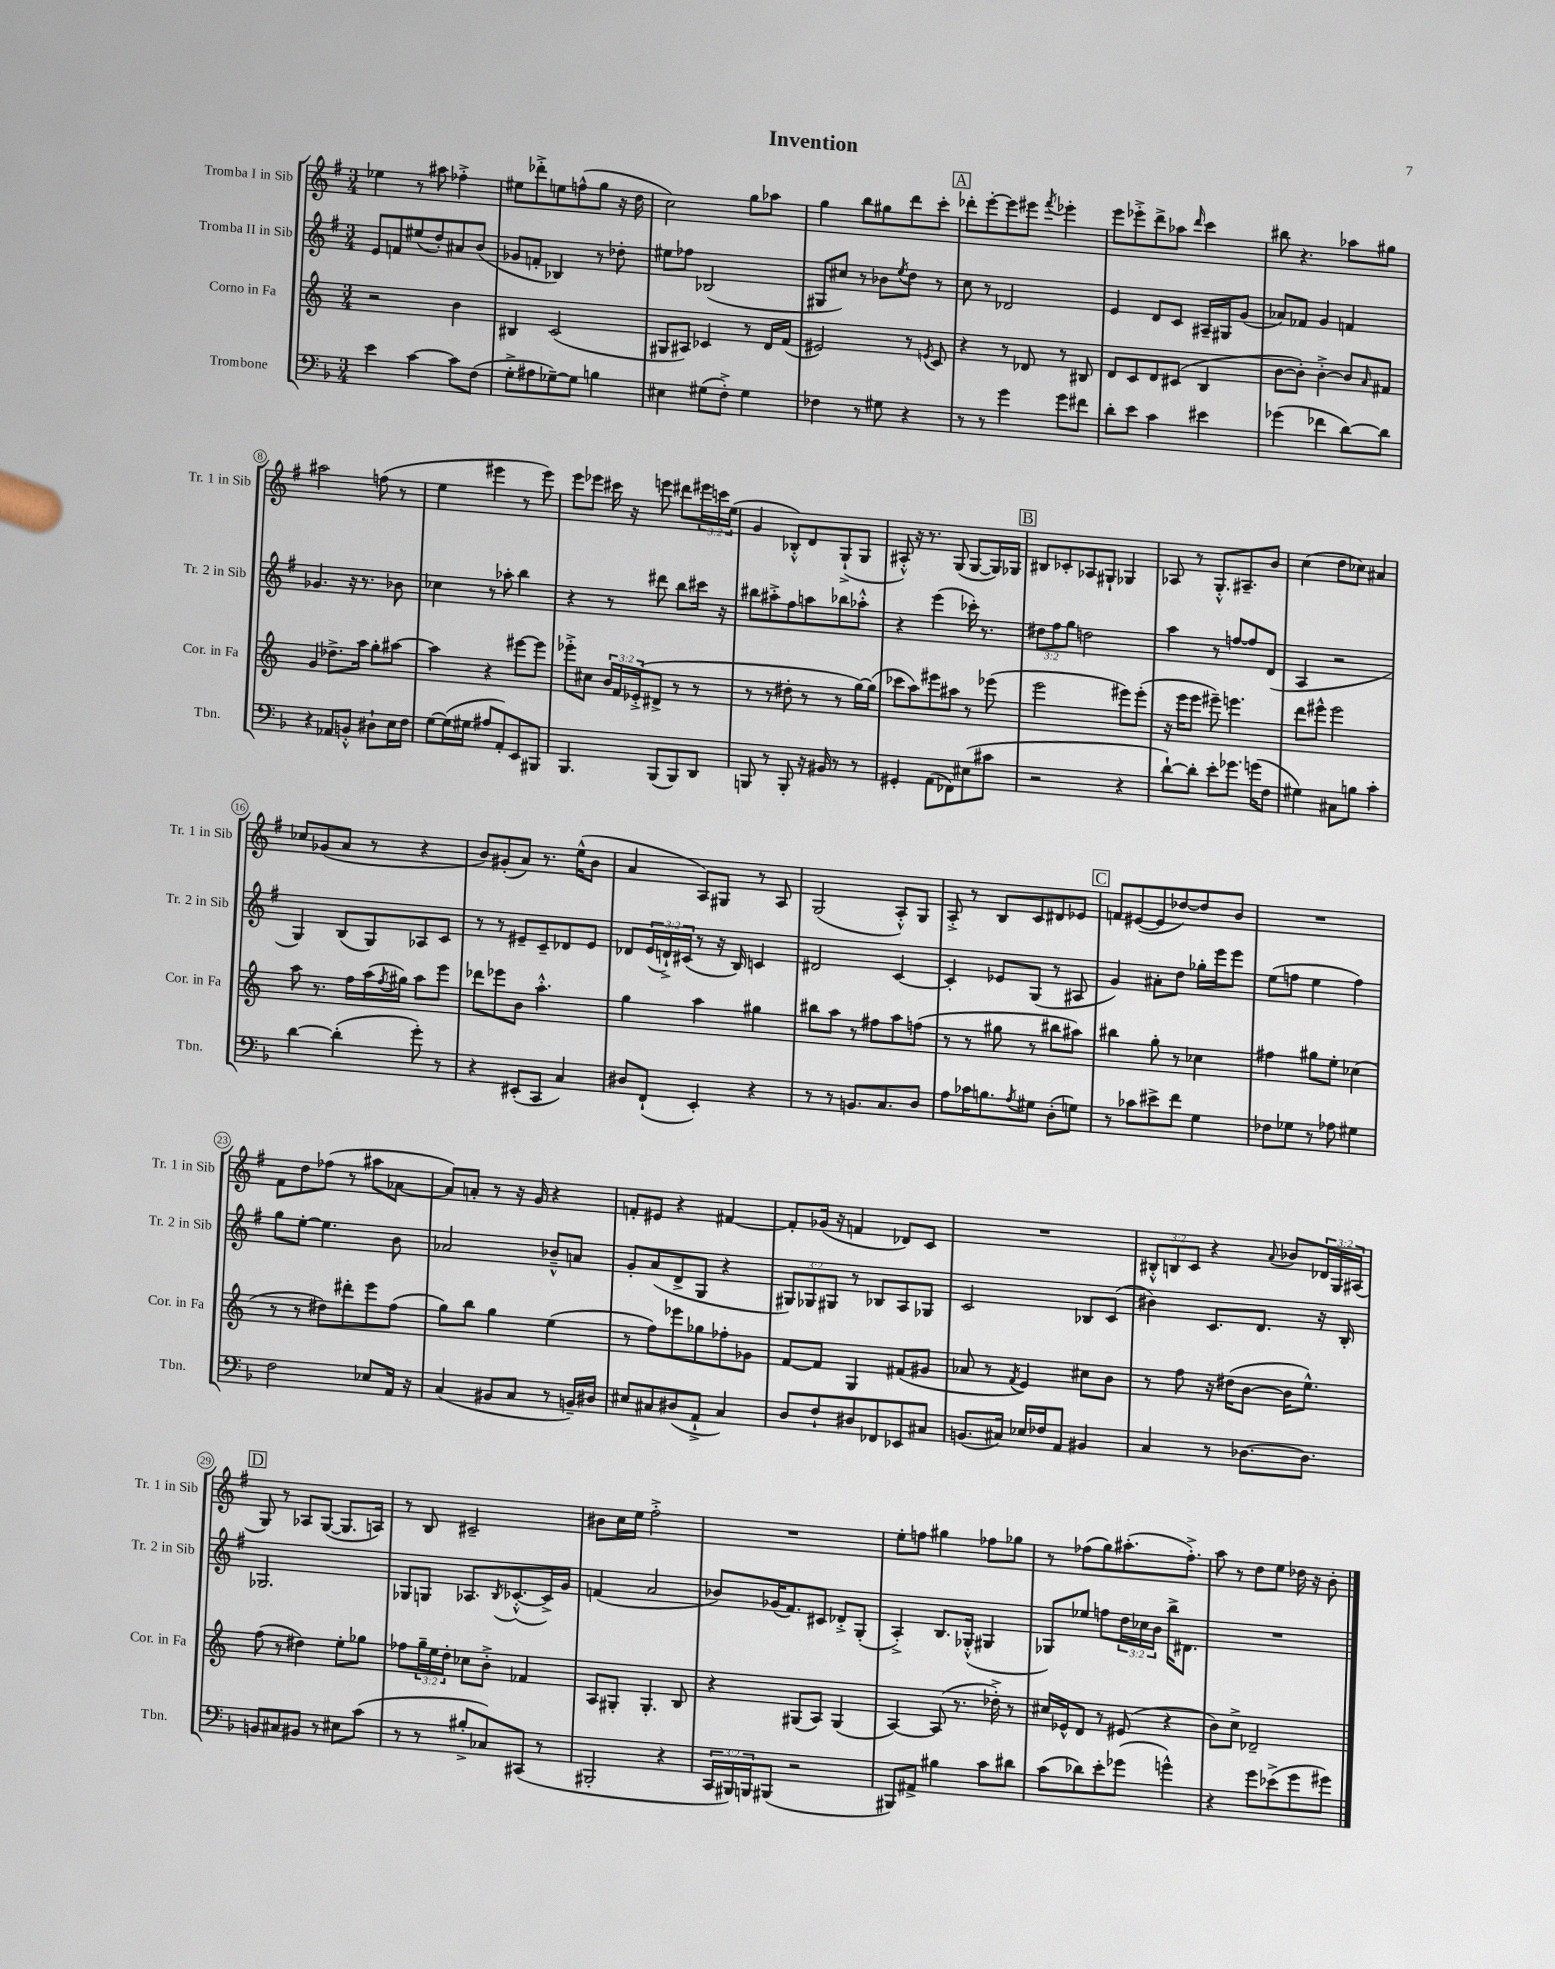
\header { title = "Invention" }
<<
\new StaffGroup <<
\new Staff = "s0" \with { instrumentName = "Tromba I in Sib" shortInstrumentName = "Tr. 1 in Sib" } {
    \clef treble \key g \major \numericTimeSignature \time 3/4 \override Staff.TupletNumber.text = #tuplet-number::calc-fraction-text
    ees''4 r8 ais''8 fes''4-.-> |
    eis''8 des'''8-.-> e''8 f''8-^( g''8 r16 d''16 |
    c''2) g''8 aes''8 |
    g''4 b''8 gis''8 d'''8 c'''8-. |
    \mark \markup { \box "A" } des'''8-. e'''8~-. e'''8 eis'''8 \acciaccatura { fis'''8 } ees'''4-. |
    e'''8 ees'''8-.-> d'''8-> aes''8 \grace { d'''16 } c'''4 |
    bis''8 r4. aes''8 gis''8 |
    ais''2 f''8( r8 |
    e''4 eis'''4 r8 eis'''8) |
    e'''8 ees'''8 cis'''16 r16 e'''8 dis'''8 \tuplet 3/2 { eis'''16 c'''16 e''16( } |
    g'4 bes8-.-^) d'8 g8-!->( g8 |
    ais8-.-^) r16 r8. g8( g8~ g16) ges16 |
    \mark \markup { \box "B" } bis8 ces'8-. aes8 gis8-! ges4 |
    aes8 r8 g8.-.-^ ais8.-- b'8 |
    c''4( d''8 ces''8) ais'4 |
    ces''8 ges'8( a'8 r8 r4 |
    b'8) gis'8-.( a'8) r8. e''16-^( b'8 |
    a'4 a8) gis8 r8 a8 |
    g2( a8-.-^) g8 |
    a8-.-> r8 b8 c'8 dis'8 ees'8 |
    \mark \markup { \box "C" } f'8 eis'8~( eis'8 des''8~) des''8 b'8 |
    R2. |
    fis'8 d''8 fes''8( r8 ais''8 aes'8~ |
    aes'8) a'8-. r8 r16 g'16 r4 |
    f'8-. eis'8 r4 fis'4~ |
    fis'8-. ges'16( r16 f'4 des'8) c'8 |
    R2. |
    \tuplet 3/2 { bis8-.-^ b8 c'8 } r4 \appoggiatura { a'8 } bes'8 \tuplet 3/2 { des'16 g16 ais16( } |
    \mark \markup { \box "D" } g8) r8 aes8 g8~( g8. a16) |
    r8 b8 cis'2-- |
    bis'8 c''16 e''16 fis''2-.-> |
    R2. |
    e''8-. f''8 gis''4 fes''8 ges''8 |
    r8 fes''8( g''8) ais''8.-.( fes''8.-.->) |
    a''8 r8 d''8 e''8 des''16 r16 b'8-. \bar "|." |
}
\new Staff = "s1" \with { instrumentName = "Tromba II in Sib" shortInstrumentName = "Tr. 2 in Sib" } {
    \clef treble \key g \major \numericTimeSignature \time 3/4 \override Staff.TupletNumber.text = #tuplet-number::calc-fraction-text
    e'8 f'8 eis''8( d''8-.) ais'8 b'8( |
    ges'8 f'8-. bes4) r8 des''8-. |
    eis''8 fes''8 bes2( |
    gis8 cis''8) r8 bes'8 \acciaccatura { e''8 } d''8 r8 |
    \mark \markup { \box "A" } c''8 r8 des'2 |
    e'4 d'8 c'8 ais16-- gis16 g'8( |
    aes'8) fes'8 g'4 f'4 |
    ges'4. r16 r8. bes'8 |
    ces''4 r8 aes''8-. b''4 |
    r4 r8 dis'''8 b''8 cis'''16 r16 |
    bis''8 ais''8-.-> fis''8 a''8 bes''8 aes''8-.-^ |
    r4 e'''4( ces'''16-.) r8. |
    \mark \markup { \box "B" } \tuplet 3/2 { dis''8 fis''8 g''8 } d''2 |
    a''4 r8 f''8~ f''8 d'8( |
    a4 r2 |
    g4) b8( g8) aes8 c'8 |
    r8 r8 eis'8-- c'8-- des'8 eis'8 |
    des'8 \tuplet 3/2 { e'16( d'16-!->) cis'16( } r8 r16 b16) c'4 |
    dis'2 c'4~ |
    c'4-. ees'8 g8( r8 ais8 |
    \mark \markup { \box "C" } g'4) ais'8-. d''8 ges''16-. e'''16 e'''8 |
    e''8( f''8 e''4 f''4) |
    g''8 e''8~-. e''4. b'8 |
    aes'2 bes'8---^ a'8 |
    g'8-. a'8( d'8-> g8 r4 |
    \tuplet 3/2 { gis8) ges8 gis8 } r8 bes8 a8 ges8 |
    c'2 bes8 c'8( |
    bis'4) c'8. d'8. r16 b16-. |
    \mark \markup { \box "D" } ges2. |
    ges8 g8 aes8. \acciaccatura { b8 } ces'8.~-.-^( ces'16->) g'16 |
    f'4( a'2 |
    bes'8) ges'16( fis'8.) cis'8 des'8-.-> g8-.( |
    a4-.->) b8. ges16-.-^( gis4 |
    ges8) ees''8 f''8 \tuplet 3/2 { d''16 ces''16 b'16 } b''16-> dis'8. |
    R2. \bar "|." |
}
\new Staff = "s2" \with { instrumentName = "Corno in Fa" shortInstrumentName = "Cor. in Fa" } {
    \clef treble \key c \major \numericTimeSignature \time 3/4 \override Staff.TupletNumber.text = #tuplet-number::calc-fraction-text
    r2 b'4 |
    bis4 c'2( |
    gis8 ais8) ces'4 r8 d'16 f'16( |
    eis'2) r8 \acciaccatura { e'8 } c'8 |
    \mark \markup { \box "A" } r4 r8 des'8 r8 bis8 |
    d'8 c'8 d'8 cis'8( b4 |
    b'8~ b'8-.) b'4~-.-> b'8 \grace { a'16 } fis'8 |
    g'4 des''8.-> a''16 g''8-. ais''8~ |
    ais''4 r4 eis'''8~ eis'''8 |
    ees'''8-.-> cis''8 \tuplet 3/2 { b'16 f'16 ees'16-.->( } dis'8-> r8 r8 |
    r8 r8 dis''8-. r8 r8 g''16~) g''16( |
    ces'''8 a''8) eis'''8 ais''8 r8 ees'''8( |
    \mark \markup { \box "B" } e'''2 eis'''8) eis'''8-.( |
    r16 e'''16 e'''8 eis'''8--) e'''4. |
    d'''8 eis'''8-^ eis'''2 |
    a''8 r8. f''16 a''16( \acciaccatura { f''8 } gis''16) a''8 e'''8 |
    des'''8 ees'''8 b'8 a''4.-.-^ |
    g''4 a''4 gis''4 |
    bis''8 a''8 r8 fis''8 a''8 f''8( |
    r8 r8 gis''8 r8 bis''8 ais''8) |
    \mark \markup { \box "C" } bis''4 g''8-. r8 ces''4 |
    fis''4 gis''8 e''8-. ces''4( |
    r8 r8 dis''8) dis'''8-. e'''8 f''8( |
    g''8) b''8 g''4 e''4( |
    r8 f''8) ees'''8 ges''8 fes''8-. ges'8 |
    f'8~ f'8 g4 fis'8( gis'8 |
    aes'8 r8 \acciaccatura { f'8 } e'4) cis''8 b'8 |
    r8 f''8 r16 dis''16( b'8~ b'16 e''8.-^) |
    \mark \markup { \box "D" } f''8( r8 dis''4) e''8-. ges''8 |
    fes''8 \tuplet 3/2 { g''16-- e''16 d''16-. } ces''8 b'8-.-> fes'4 |
    a8 gis8-. gis4.-. b8 |
    r4 gis8( a8) gis4( |
    a4~) a8( r8. des''16-.->) r8 |
    cis''16 ees'16-^ d'8 r8 eis'8( r4 |
    b'8) c''8-> des'2-- \bar "|." |
}
\new Staff = "s3" \with { instrumentName = "Trombone" shortInstrumentName = "Tbn." } {
    \clef bass \key f \major \numericTimeSignature \time 3/4 \override Staff.TupletNumber.text = #tuplet-number::calc-fraction-text
    e'4 c'4~ c'8 f8( |
    g8-.-> ais8 ges8~--) ges8 b4 |
    eis4 gis8( f8-.->) gis4 |
    fes4 r8 gis8 r4 |
    \mark \markup { \box "A" } r8 r8 g'4 g'8 fis'8 |
    d'8-. e'8 c'4 eis'4 |
    ges'4( fes'4 d'8~) d'8 |
    r4 aes,8 b,8-.-^ dis8-! e16 f16 |
    g8~ g16( gis16 ais8 a,8-.) e,8 bis,,8 |
    bes,,4. bes,,8( bes,,8) d,8 |
    b,,8 r8 b,,8-. r16 bis,16 r8 r8 |
    gis,4-. a,8( fes,8) eis8( cis'8 |
    \mark \markup { \box "B" } r2 r4 |
    d'8~-!) d'8-. e'8-. ges'8. g'16( f8 |
    gis4) cis8 b8 c'4-. |
    d'4~ d'4-.( g'8-.) r8 |
    r4 eis,8-.( c,8 c4) |
    dis8 f,8-!( e,4-.) r4 |
    r8 r8 b,8. c8. d8 |
    a8 ces'16 b8. \acciaccatura { a8 } gis8 d8-.( g8) |
    \mark \markup { \box "C" } r8 ces'8 eis'8-> f'8 g4 |
    fes8 ges8 r8 aes8 gis4 |
    f2 ees8 a,16 r16 |
    c4( bis,8 c8 r8 b,16--) dis16 |
    eis8 cis8 dis8( a,8-!-> cis4) |
    d8 f8-! dis8 fes,8 ees,8 cis8 |
    b,8.( cis16) ees16 fes16 a,8 bis,4 |
    c4 r8 des8.~ des8. |
    \mark \markup { \box "D" } b,8 cis8 bis,8 r8 eis8 c'8( |
    r8 r8 bis8-.-> ces8) cis,8( r8 |
    bis,,2-. r4 |
    \tuplet 3/2 { c,16 bis,,16) b,,16 } bis,,8( r2 |
    bis,,8) ais,8-> bis4 c'8 dis'8 |
    c'8( des'8) e'8-. ges'8( g'4-^) |
    r4 g'8 ees'8->( g'8 gis'8) \bar "|." |
}
>>
>>
\layout { \context { \Score \override BarNumber.stencil = #(make-stencil-circler 0.1 0.3 ly:text-interface::print) } }
